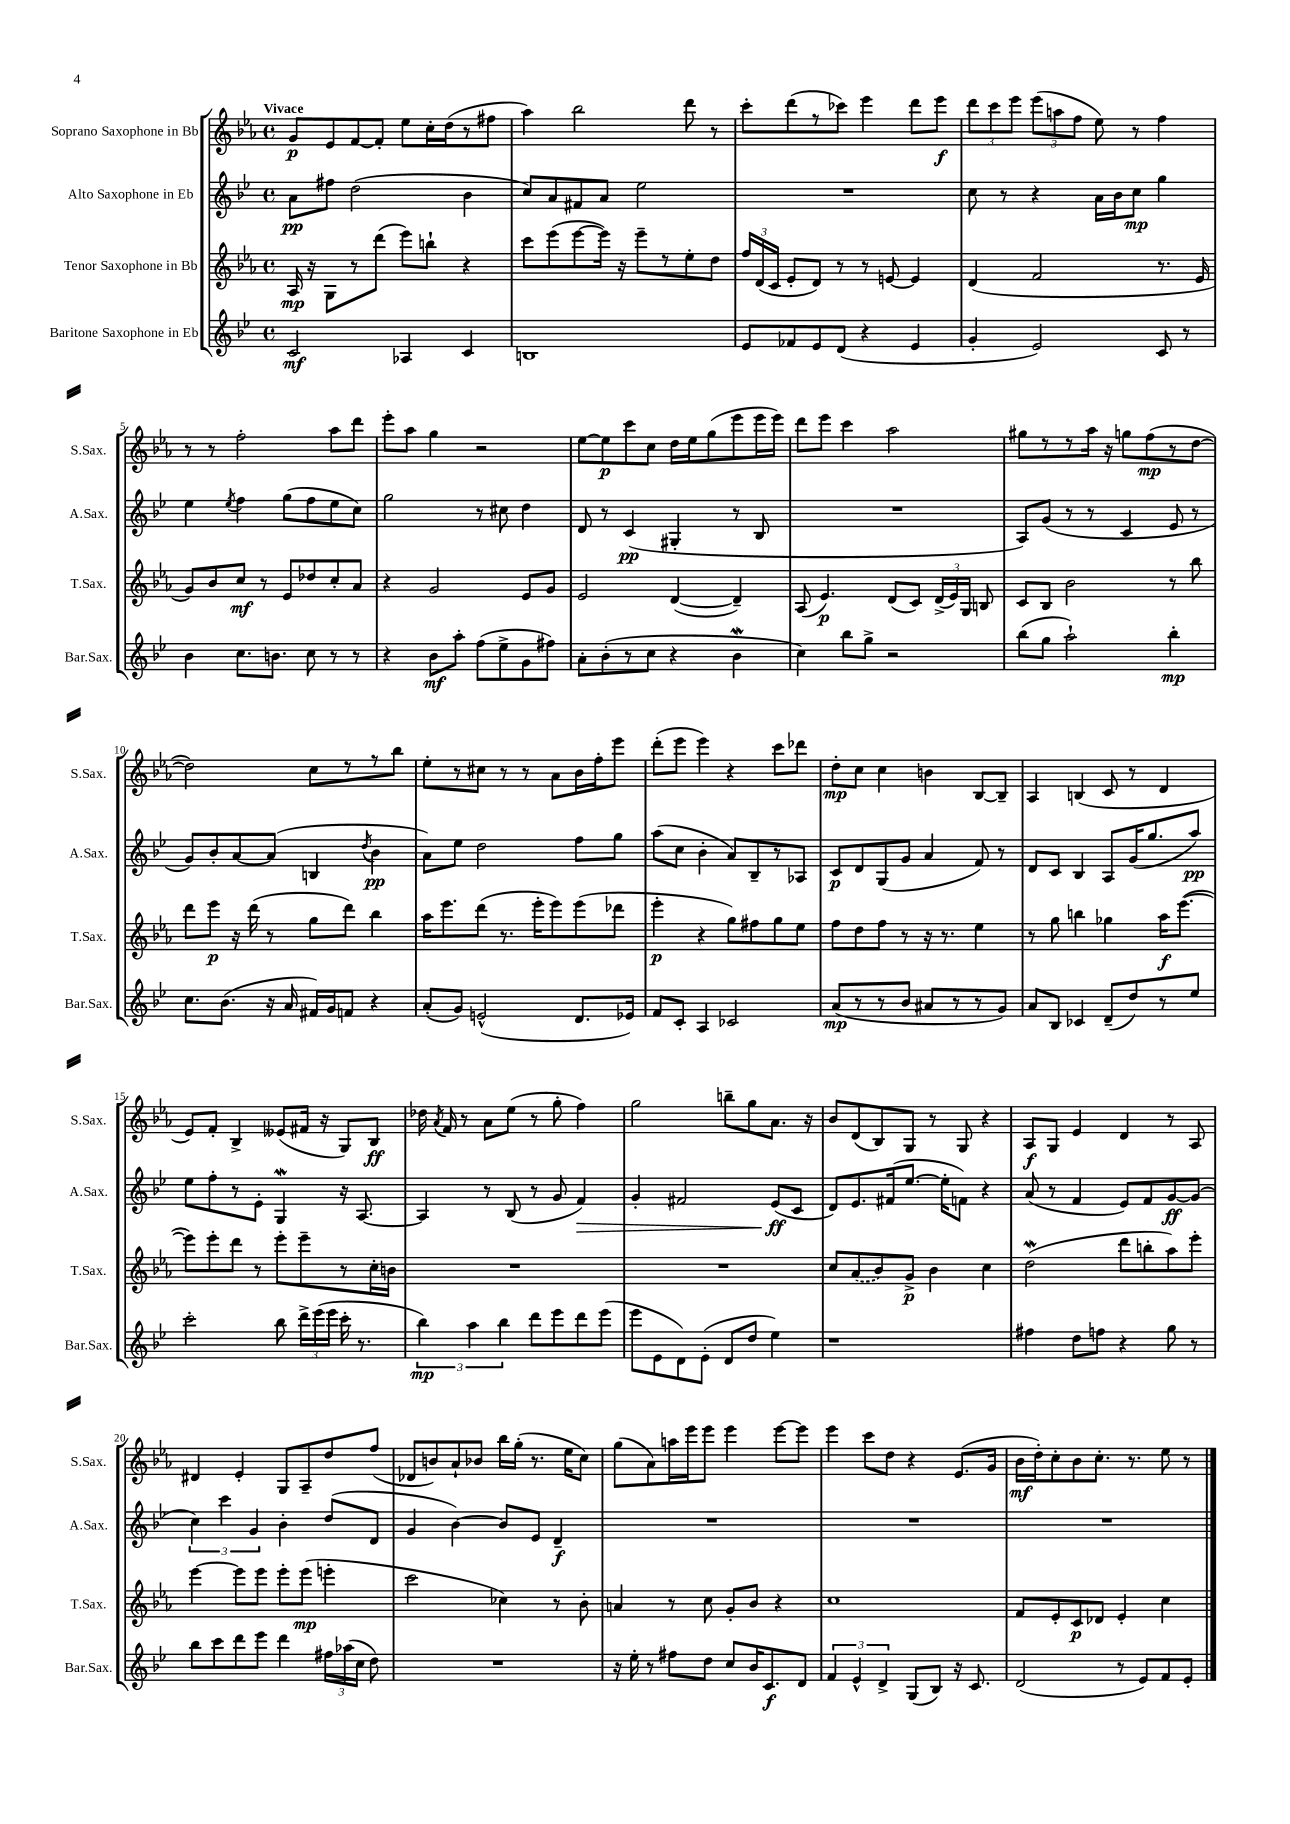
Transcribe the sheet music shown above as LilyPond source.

<<
\new StaffGroup <<
\new Staff = "s0" \with { instrumentName = "Soprano Saxophone in Bb" shortInstrumentName = "S.Sax." } {
    \clef treble \key ees \major \defaultTimeSignature \time 4/4 \tempo "Vivace"
    \autoBeamOff g'8[\p ees'8 f'8~ f'8]-. ees''8[ c''16-. d''16( r8 fis''8] |
    aes''4) bes''2 d'''8 r8 |
    c'''8[-. d'''8( r8 ces'''8]) ees'''4 d'''8[ ees'''8]\f |
    \tuplet 3/2 { d'''8[ c'''8 ees'''8] } \tuplet 3/2 { ees'''8[( a''8 f''8] } ees''8) r8 f''4 |
    r8 r8 f''2-. aes''8[ d'''8] |
    ees'''8[-. aes''8] g''4 r2 |
    ees''8[~ ees''8\p c'''8 c''8] d''16[ ees''16 g''8( ees'''8 ees'''16 ees'''16]) |
    d'''8[ ees'''8] c'''4 aes''2 |
    gis''8[ r8 r8 aes''16] r16 g''8[ f''8\mp( r8 d''8]~ |
    d''2) c''8[ r8 r8 bes''8] |
    ees''8[-. r8 cis''8] r8 r8 aes'8[ bes'16 f''16-. ees'''8] |
    d'''8[-.( ees'''8] ees'''4) r4 c'''8[ des'''8] |
    d''8[-.\mp c''8] c''4 b'4 bes8[~ bes8]-- |
    aes4 b4( c'8 r8 d'4 |
    ees'8[) f'8]-. bes4-> eeses'8[( fis'16] r16 g8[) bes8]\ff |
    des''16 \acciaccatura { aes'8 } f'16 r8 aes'8[ ees''8]( r8 g''8-. f''4) |
    g''2 b''8[-- g''8 aes'8.] r16 |
    bes'8[ d'8( bes8) g8] r8 g8 r4 |
    aes8[\f g8] ees'4 d'4 r8 aes8 |
    dis'4 ees'4-. g8[ aes8-- d''8 f''8]( |
    des'8[ b'8) aes'8-! bes'8] bes''16[ g''16]-.( r8. ees''16[ c''8]) |
    g''8[( aes'8) a''16 ees'''16 ees'''8] ees'''4 ees'''8[~ ees'''8] |
    ees'''4 c'''8[ d''8] r4 ees'8.[( g'16] |
    bes'16[\mf d''16-.) c''8-. bes'8 c''8.]-. r8. ees''8 r8 \bar "|." |
}
\new Staff = "s1" \with { instrumentName = "Alto Saxophone in Eb" shortInstrumentName = "A.Sax." } {
    \clef treble \key bes \major \defaultTimeSignature \time 4/4
    \autoBeamOff a'8[\pp fis''8] d''2( bes'4 |
    c''8[) a'8 fis'8 a'8] ees''2 |
    R1 |
    c''8 r8 r4 a'16[ bes'16 c''8]\mp g''4 |
    ees''4 \acciaccatura { ees''8 } f''4 g''8[( f''8 ees''8 c''8]) |
    g''2 r8 cis''8 d''4 |
    d'8 r8 c'4\pp( gis4-. r8 bes8 |
    R1 |
    a8[) g'8]( r8 r8 c'4 ees'8 r8 |
    g'8[) bes'8-. a'8~ a'8]( b4 \acciaccatura { d''8 } bes'4\pp |
    a'8[) ees''8] d''2 f''8[ g''8] |
    a''8[( c''8] bes'4-. a'8[) bes8-- r8 aes8] |
    c'8[\p d'8 g8( g'8] a'4 f'8) r8 |
    d'8[ c'8] bes4 a8[ g'16( g''8. a''8]\pp) |
    ees''8[ f''8-. r8 ees'8]-. g4\mordent r16 a8.~ |
    a4 r8 bes8( r8 g'8 f'4\>) |
    g'4-. fis'2 ees'8[\ff\!( c'8] |
    d'8[) ees'8. fis'16( ees''8.]~ ees''16[-. f'8]) r4 |
    a'8( r8 f'4 ees'8[) f'8 g'8~\ff g'8]( |
    \tuplet 3/2 { c''4) c'''4 g'4 } bes'4-. d''8[( d'8] |
    g'4 bes'4~) bes'8[ ees'8] d'4--\f |
    R1 |
    R1 |
    R1 \bar "|." |
}
\new Staff = "s2" \with { instrumentName = "Tenor Saxophone in Bb" shortInstrumentName = "T.Sax." } {
    \clef treble \key ees \major \defaultTimeSignature \time 4/4
    \autoBeamOff aes16\mp r16 g8[ r8 d'''8]( ees'''8[) b''8]-! r4 |
    c'''8[ ees'''8( ees'''8~ ees'''16]) r16 ees'''8[-- r8 ees''8-. d''8] |
    \tuplet 3/2 { f''16[ d'16( c'16] } ees'8[-. d'8]) r8 r8 e'8~ e'4 |
    d'4( f'2 r8. ees'16 |
    g'8[) bes'8 c''8]\mf r8 ees'8[ des''8 c''8-. aes'8] |
    r4 g'2 ees'8[ g'8] |
    ees'2 d'4~( d'4--) |
    aes8( ees'4.\p) d'8[( c'8]) \tuplet 3/2 { d'16[->( ees'16) g16] } b8 |
    c'8[ bes8] bes'2 r8 bes''8 |
    d'''8[ ees'''8]\p r16 d'''16( r8 g''8[ d'''8]) bes''4 |
    aes''16[ ees'''8. d'''8]( r8. ees'''16[-. ees'''8) ees'''8( des'''8] |
    ees'''4-.\p r4 g''8[) fis''8 g''8 ees''8] |
    f''8[ d''8 f''8] r8 r16 r8. ees''4 |
    r8 g''8 b''4 ges''4 aes''16[\f ees'''8.]~( |
    ees'''8[) ees'''8-. d'''8] r8 ees'''8[-. ees'''8-- r8 c''16-. b'16] |
    R1 |
    R1 |
    c''8[ \once \slurDashed aes'8( bes'8) g'8]->\p bes'4 c''4 |
    d''2\mordent( d'''8[ b''8-. aes''8) ees'''8]-. |
    ees'''4~ ees'''8[ ees'''8] ees'''8[-. ees'''8]\mp( e'''4-. |
    c'''2 ces''4) r8 bes'8-. |
    a'4 r8 c''8 g'8[-. bes'8] r4 |
    c''1 |
    f'8[ ees'8-. c'8\p des'8] ees'4-. c''4 \bar "|." |
}
\new Staff = "s3" \with { instrumentName = "Baritone Saxophone in Eb" shortInstrumentName = "Bar.Sax." } {
    \clef treble \key bes \major \defaultTimeSignature \time 4/4
    \autoBeamOff c'2\mf aes4 c'4 |
    b1 |
    ees'8[ fes'8 ees'8 d'8]( r4 ees'4 |
    g'4-. ees'2) c'8 r8 |
    bes'4 c''8.[ b'8.] c''8 r8 r8 |
    r4 bes'8[\mf a''8]-. f''8[( ees''8-> g'8 fis''8]) |
    a'8[-. bes'8-.( r8 c''8] r4 bes'4\mordent |
    c''4) bes''8[ g''8]-> r2 |
    bes''8[( g''8] a''2-!) bes''4-.\mp |
    c''8.[ bes'8.]( r16 a'16 fis'16[) g'16 f'8] r4 |
    a'8[-.( g'8]) e'2-^( d'8.[ ees'16]) |
    f'8[ c'8]-. a4 ces'2 |
    a'8[\mp( r8 r8 bes'8] ais'8[ r8 r8 g'8]) |
    a'8[ bes8] ces'4 d'8[--( d''8) r8 ees''8] |
    c'''2-. bes''8 \tuplet 3/2 { d'''16[-> ees'''16( ees'''16] } c'''16-. r8. |
    \tuplet 3/2 { bes''4\mp) a''4 bes''4 } d'''8[ ees'''8 d'''8 ees'''8]( |
    ees'''8[ ees'8 d'8) ees'8]-.( d'8[ d''8] ees''4) |
    r1 |
    fis''4 d''8[ f''8] r4 g''8 r8 |
    bes''8[ c'''8 d'''8 ees'''8] d'''4 \tuplet 3/2 { fis''16[ aes''16( c''16] } d''8) |
    R1 |
    r16 ees''16-. r8 fis''8[ d''8] c''8[ bes'16 c'8.\f d'8] |
    \tuplet 3/2 { f'4 ees'4-^ d'4-> } g8[( bes8]) r16 c'8. |
    d'2( r8 ees'8[) f'8 ees'8]-. \bar "|." |
}
>>
>>
